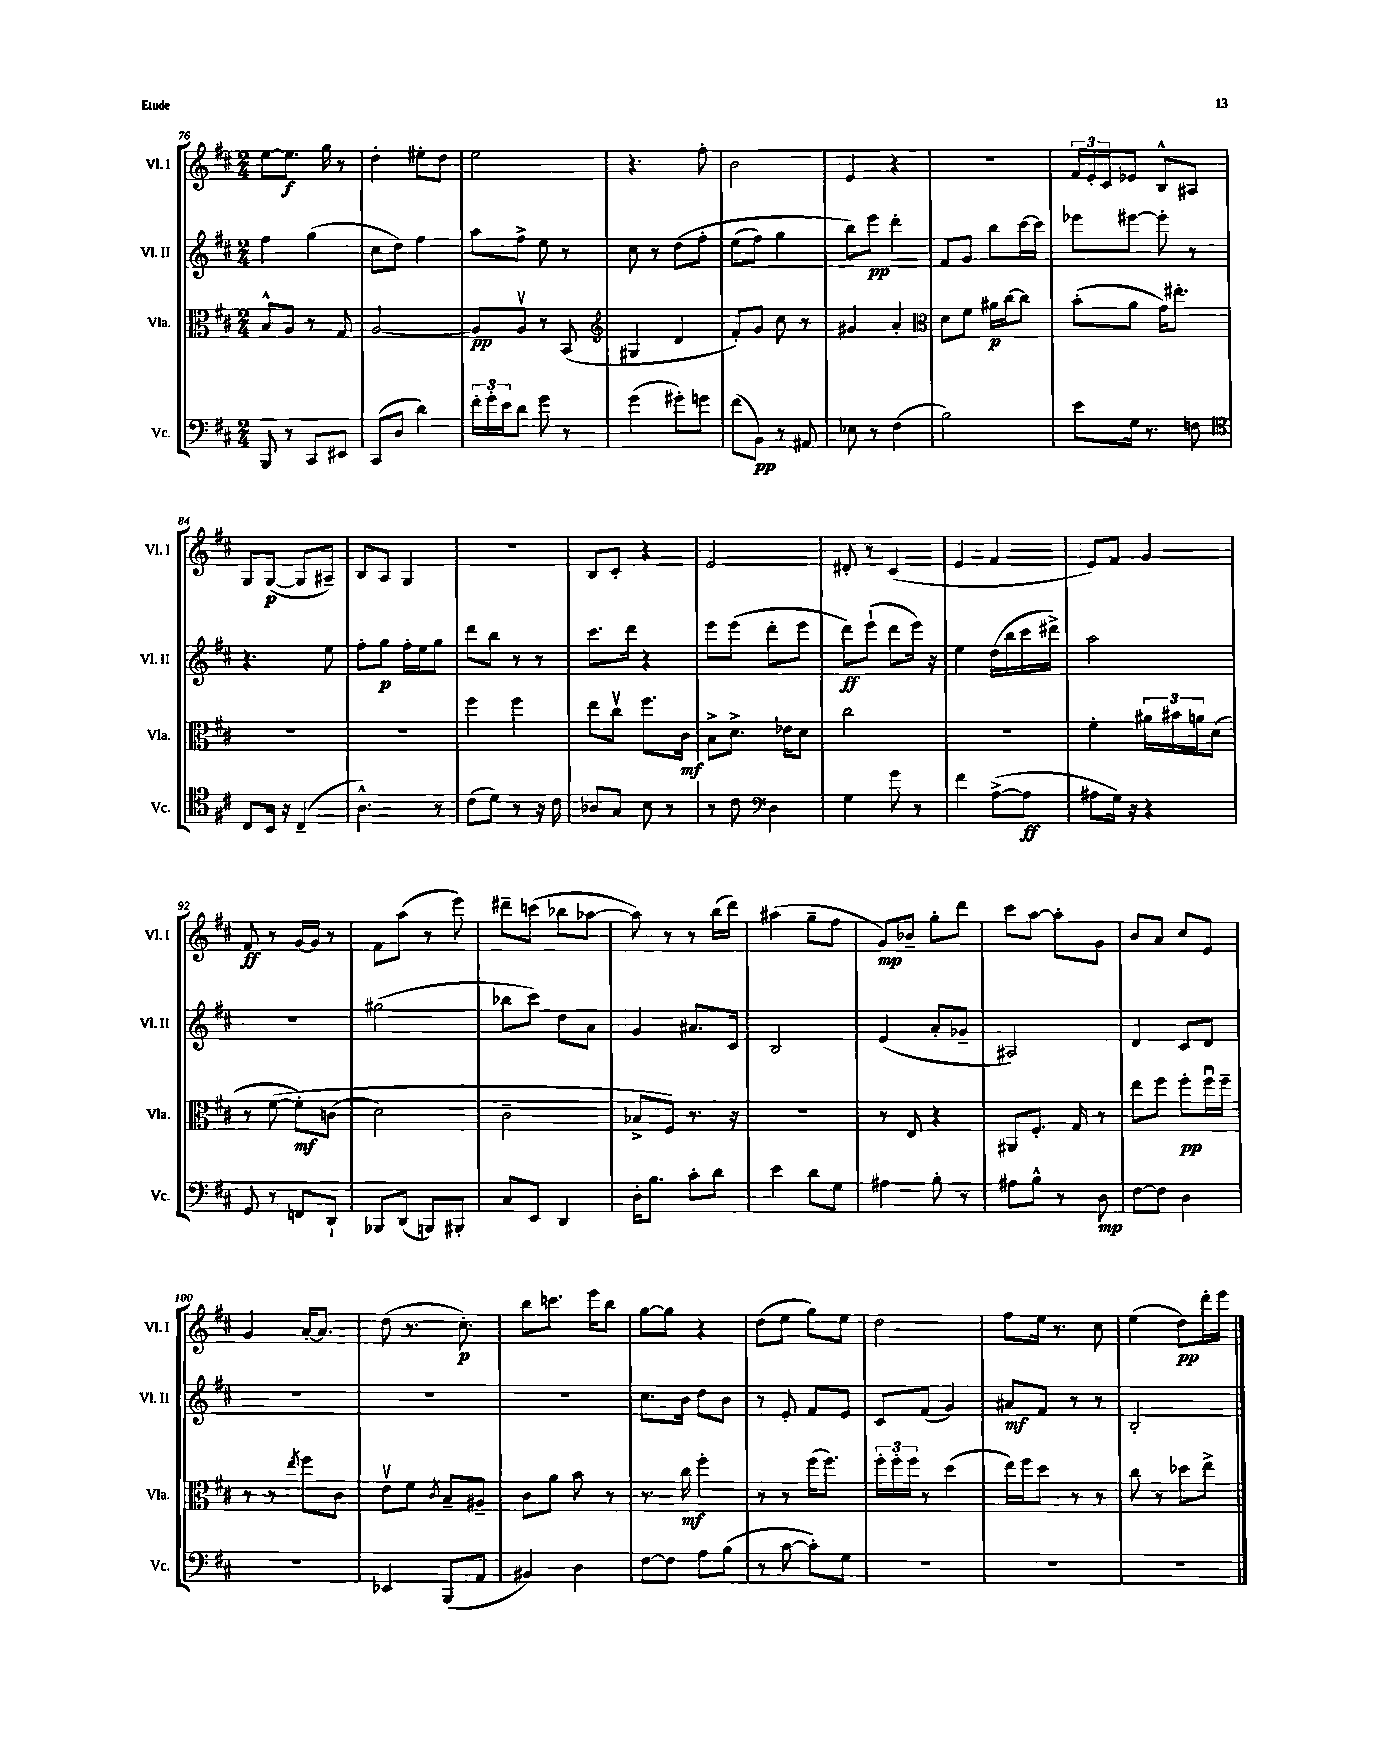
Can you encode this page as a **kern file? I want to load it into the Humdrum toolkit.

**kern	**kern	**kern	**kern
*staff4	*staff3	*staff2	*staff1
*clefF4	*clefC3	*clefG2	*clefG2
*k[f#c#]	*k[f#c#]	*k[f#c#]	*k[f#c#]
*M2/4	*M2/4	*M2/4	*M2/4
8BBB/	8B^^/L	4ff#\	[8ee\L
8r	8A/J	.	8.ee\]J
8CC#/L	8r	(4gg\	.
.	.	.	16gg\
8EE#/J	8G/	.	8r
=	=	=	=
(8CC#/L	[2A/	8cc#\L	4dd'\
8D/J	.	8dd\J)	.
4d\)	.	4ff#\	8ee#'\L
.	.	.	8dd\J
=	=	=	=
24f#'\LL	8A/]L	8aa\L	2ee\
24g'\	.	.	.
24e\J	.	.	.
8d\J	8Av/J	8ff#^\J	.
8g\	8r	8ee\	.
8r	(8BB/	8r	.
=	=	=	=
*	*clefG2	*	*
(4g\	4G#/	8cc#\	4.r
.	.	8r	.
8g#'\L)	4d/	&(8dd\L	.
8g\J	.	8ff#'\J	8ff#'\
=	=	=	=
(8f#\L	8f#'/L)	(8ee\L	2b\
8BB\J)	8g/J	8ff#\J)	.
8r	8cc#\	4gg\	.
8AA#/	8r	.	.
=	=	=	=
8E-\	4g#/	8bb\L&)	4e/
8r	.	8eee\J	.
(4F#\	4a'/	4ddd'\	4r
=	=	=	=
*	*clefC3	*	*
2B\)	8d\L	8f#/L	2r
.	8f#\J	8g/J	.
.	16a#\LL	8bb\L	.
.	[16cc#\J	.	.
.	8cc#\]J	[16ccc#\L	.
.	.	16ccc#\]JJ	.
=	=	=	=
8e\L	(8b'\L	8eee-\L	24f#/LL
.	.	.	24e'/
.	.	.	24c#/J
16G\Jk	8a\J	[8eee#\J	8e-/J
8.r	.	.	.
.	16g\LK)	8eee#'\]	8B^^/L
.	8.ee#'\J	.	.
8F\	.	8r	8A#/J
=	=	=	=
*clefC4	*	*	*
8C#/L	2r	4.r	8G/L
16BB/Jk	.	.	([8G/J
16r	.	.	.
(4C#~/	.	.	8G/]L
.	.	8ee\	8A#~/J)
=	=	=	=
4.A^^\)	2r	8ff#'\L	8B/L
.	.	8gg\J	8A/J
.	.	16ff#'\LL	4G/
.	.	16ee\J	.
8r	.	8gg\J	.
=	=	=	=
(8c#\L	4ff#\	8ddd\L	2r
8d\J)	.	8bb\J	.
8r	4ff#\	8r	.
16r	.	8r	.
16c#\	.	.	.
=	=	=	=
8A-/L	8ee\L	8.ccc#\L	8B/L
8G/J	8cc#v\J	.	8c#'/J
.	.	16ddd\Jk	.
8B\	8.ff#\L	4r	4r
8r	.	.	.
.	16c#\Jk	.	.
=	=	=	=
8r	8B^\L	8eee\L	2e/
8c#\	8.d^\J	(8eee\J	.
*clefF4	*	*	*
4D\	.	8ddd'\L	.
.	16e-\LK	.	.
.	8d\J	8eee\J	.
=	=	=	=
4G\	2cc#\	8ddd\L)	8d#'/
.	.	(8eee`\J	8r
8g\	.	8ddd\L	(4c#/
8r	.	16eee\Jk)	.
.	.	16r	.
=	=	=	=
4f#\	2r	4ee\	4e/
([8A^\L	.	(16dd\LL	4f#/
.	.	16bb\	.
8A\]J	.	16ccc#\	.
.	.	16ddd#^\JJ)	.
=	=	=	=
8A#\L	4f#'\	2aa\	8e/L)
16G\Jk)	.	.	8f#/J
16r	.	.	.
4r	24a#\LL	.	4g/
.	24b#\	.	.
.	24a\J	.	.
.	(8d\J	.	.
=	=	=	=
8GG/	8r	2r	8f#/
8r	&([8f#\	.	8r
8FF/L	8f#'\]L)	.	[16g/LL
.	.	.	16g/]JJ
8DD`/J	(8c\J	.	8r
=	=	=	=
8BBB-/L	2d\)	(2gg#\	8f#\L
(8DD/J	.	.	(8aa\J
8BBB/L)	.	.	8r
8BBB#'/J	.	.	8eee\)
=	=	=	=
8C#/L	2c#~\	8bb-\L	8ddd#~\L
8EE/J	.	8ccc#\J)	(8ccc\J
4DD/	.	8dd\L	8bb-\L
.	.	8a\J	[8aa-\J
=	=	=	=
16D'\LK	8B-^/L	4g/	8aa-\])
8.B\J	.	.	.
.	8F#/J&)	.	8r
8c#'\L	8.r	8.a#/L	8r
8d\J	.	.	(16bb\LL
.	16r	16c#/Jk	16ddd\JJ)
=	=	=	=
4e\	2r	2B/	(4aa#\
8d\L	.	.	8gg~\L
8G\J	.	.	8ff#\J
=	=	=	=
4A#\	8r	(4e/	8g/L)
.	8E/	.	8b-~/J
8B'\	4r	8a'/L	8gg'\L
8r	.	8g-~/J	8ddd\J
=	=	=	=
8A#\L	8AA#/L	2A#/)	8ccc#\L
8B^^\J	8.F#'/J	.	[8aa\J
8r	.	.	8aa'\]L
.	16G/	.	.
8D\	8r	.	8g\J
=	=	=	=
[8F#\L	8ee\L	4d/	8b/L
8F#\]J	8ff#\J	.	8a/J
4D\	8ff#'\L	8c#/L	8cc#/L
.	16ff#u\L	8d/J	8e/J
.	16ff#~\JJ	.	.
=	=	=	=
2r	8r	2r	4g/
.	8r	.	.
.	8qee/	.	.
.	8ff#\L	.	[16a'/LK
.	.	.	8.a/]J
.	8c#\J	.	.
=	=	=	=
4EE-/	8ev\L	2r	(8dd\
.	8f#\J	.	8.r
.	8qc#/	.	.
(8BBB/L	8B~/L	.	.
.	.	.	8.cc#'\)
8AA/J	8A#~/J	.	.
=	=	=	=
4BB#/)	8c#\L	2r	8bb\L
.	8a\J	.	8.ccc\J
4D\	8b\	.	.
.	.	.	16eee\LK
.	8r	.	8bb\J
=	=	=	=
[8F#\L	8.r	8.cc#\L	[8gg\L
8F#\]J	.	.	8gg\]J
.	16cc#\	16b\Jk	.
8A\L	4ff#'\	8dd\L	4r
(8B\J	.	8b\J	.
=	=	=	=
8r	8r	8r	(8dd\L
[8c#\	8r	8e'/	8ee\J
8c#'\]L)	(16ff#\LK	8f#/L	8gg\L)
.	8.ff#\J)	.	.
8G\J	.	8e/J	8ee\J
=	=	=	=
2r	24ff#'\LL	8c#/L	2dd\
.	24ff#'\	.	.
.	24ff#\JJ	.	.
.	8r	(8f#/J	.
.	(4dd\	4g/)	.
=	=	=	=
2r	16ee\LL)	8a#/L	8ff#\L
.	16ff#\J	.	.
.	8dd\J	8f#/J	16ee\Jk
.	.	.	8.r
.	8r	8r	.
.	8r	8r	8cc#\
=	=	=	=
2r	8cc#\	2B'/	(4ee\
.	8r	.	.
.	8dd-\L	.	8dd\L)
.	8ee^\J	.	16ddd'\L
.	.	.	16eee\JJ
==	==	==	==
*-	*-	*-	*-
